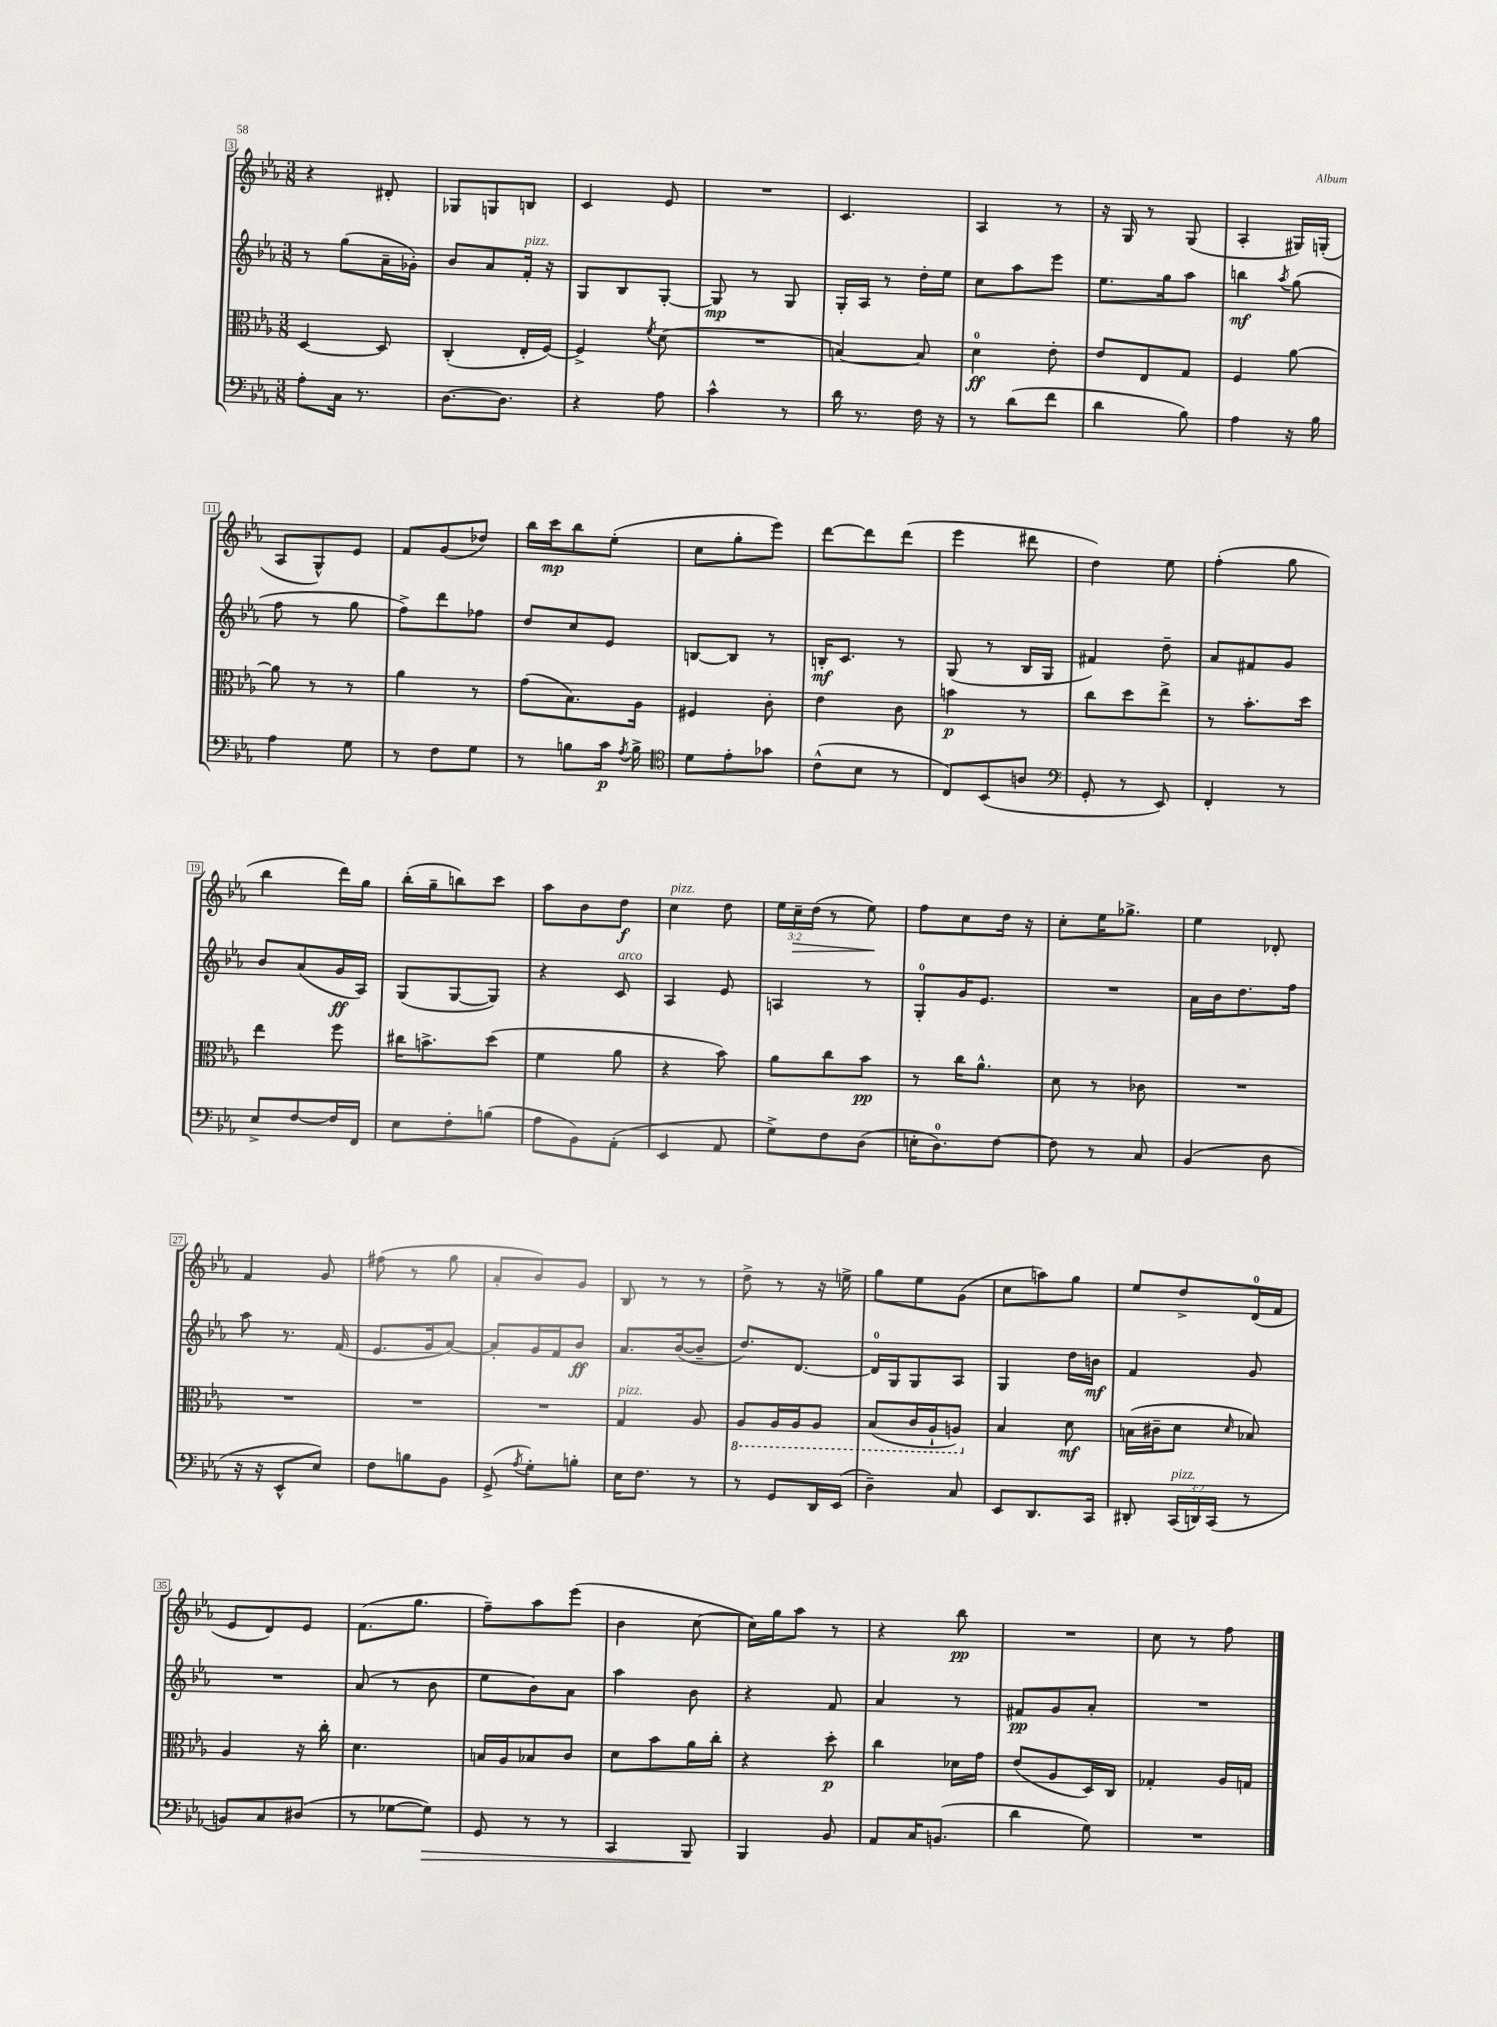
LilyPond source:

<<
\new StaffGroup <<
\new Staff = "s0" {
    \clef treble \key ees \major \numericTimeSignature \time 3/8 \override Staff.TupletNumber.text = #tuplet-number::calc-fraction-text
    \autoBeamOff r4 dis'8-. |
    ges8[ g8 b8] |
    c'4 ees'8 |
    R4. |
    c'4. |
    aes4 r8 |
    r16 g16 r8 g8( |
    aes4-. gis16[) g16]-.( |
    aes8[ g8-^) ees'8] |
    f'8[ g'8( des''8]) |
    bes''16[ c'''16\mp bes''8 ees''8]-.( |
    c''8[ g''8-. ees'''8]) |
    d'''8[~ d'''8 d'''8]( |
    ees'''4 dis'''8 |
    d''4) ees''8 |
    f''4-.( g''8 |
    bes''4 d'''16[) g''16] |
    bes''16[-.( g''16-- b''8) c'''8] |
    aes''8[ bes'8 d''8]\f |
    c''4^\markup { \italic "pizz." } d''8 |
    \tuplet 3/2 { ees''16[ c''16--\> d''16]( } r8 ees''8\!) |
    f''8[ c''8 d''16] r16 |
    c''8[-. ees''16 ges''8.]-> |
    ees''4 des'8-. |
    f'4 g'8 |
    fis''8( r8 g''8 |
    aes'8[-. bes'8) g'8] |
    bes8 r8 r8 |
    d''8-> r8 r16 e''16-> |
    g''8[ ees''8 g'8]( |
    c''8[ a''8) g''8] |
    ees''8[ d''8-> d'16-0( f'16] |
    ees'8[ d'8) ees'8] |
    f'8.[( g''8.] |
    f''8[--) aes''8 ees'''8]( |
    bes'4 c''8~ |
    c''16[) g''16 aes''8] r8 |
    r4 bes''8\pp |
    R4. |
    c''8 r8 f''8 \bar "|." |
}
\new Staff = "s1" {
    \clef treble \key ees \major \numericTimeSignature \time 3/8
    \autoBeamOff r8 g''8[( aes'16-- ges'16]-.) |
    bes'8[ aes'8 f'16]-.^\markup { \italic "pizz." } r16 |
    g8[ bes8 g8]~-. |
    g8\mp r8 g8 |
    g16[-. aes16] r8 d''16[-. ees''16] |
    c''8[ aes''8 ees'''8] |
    ees''8.[ g''16 aes''8] |
    b''4\mf \acciaccatura { aes''8 } g''8( |
    f''8 r8 g''8 |
    f''8[->) d'''8 fes''8] |
    d''8[ c''8 ees'8] |
    b8[~ b8] r8 |
    b16[-.\mf c'8.] r8 |
    g8( r8 bes16[ g16] |
    fis'4) d''8-- |
    aes'8[ fis'8 g'8] |
    bes'8[ aes'8( g'16\ff aes16]) |
    g8[( g8~ g8]) |
    r4 c'8^\markup { \italic "arco" } |
    aes4 ees'8 |
    a4 r8 |
    g8[-0-. g'16 ees'8.] |
    R4. |
    aes'16[ bes'16 d''8. f''16] |
    aes''8 r8. f'16( |
    ees'8.[ g'16 aes'8]~) |
    aes'8[-. g'16 f'16 bes'8]\ff |
    aes'8.[ bes'16~( bes'8]-- |
    d''8.[) d'8.]~ |
    d'16[-0 g16 g8 aes8] |
    g4 d''16[ b'16]\mf |
    f'4 g'8 |
    R4. |
    aes'8( r8 bes'8 |
    ees''8[ bes'8) aes'8] |
    aes''4 bes'8 |
    r4 f'8 |
    aes'4 r8 |
    fis'8[\pp g'8 aes'8]-. |
    R4. \bar "|." |
}
\new Staff = "s2" {
    \clef alto \key ees \major \numericTimeSignature \time 3/8
    \autoBeamOff d4~ d8 |
    c4-.( ees16[-. f16]~) |
    f4-> \acciaccatura { f'8 } d'8( |
    R4. |
    b4~) b8 |
    d'4-0\ff ees'8-. |
    ees'8[ ees8 g8] |
    f4 aes'8~ |
    aes'8 r8 r8 |
    aes'4 r8 |
    g'8[( bes8.) aes16] |
    fis4 c'8-. |
    ees'4 c'8 |
    b'4\p r8 |
    c''8[ d''8 ees''8]-> |
    r8 bes'8.[-. d''16] |
    ees''4 f''8 |
    cis''16[ b'8.-> d''8]( |
    f'4 aes'8 |
    r4 bes'8) |
    aes'8[ c''8 bes'8]\pp |
    r8 c''16[ aes'8.]-^ |
    d'8 r8 ces'8 |
    R4. |
    R4. |
    R4. |
    R4. |
    g4^\markup { \italic "pizz." } aes8 |
    \ottava #-1 aes,8[ aes,16 aes,16 aes,8] |
    bes,8[( c16 aes,16-! a,8]) \ottava #0 |
    bes4 d'8\mf |
    b16[( cis'16-- d'8] \grace { d'16 } bes8) |
    aes4 r16 c''16-. |
    d'4. |
    b16[ aes16 bes8 c'8] |
    d'8[ bes'8 aes'16 c''16]-. |
    r4 d''8-.\p |
    c''4 des'16[ g'16] |
    ees'8[( aes8 d16) c16] |
    ges4-. aes16[ g16] \bar "|." |
}
\new Staff = "s3" {
    \clef bass \key ees \major \numericTimeSignature \time 3/8 \override Staff.TupletNumber.text = #tuplet-number::calc-fraction-text
    \autoBeamOff aes8[-. c16] r8. |
    d8.[~ d8.] |
    r4 aes8 |
    c'4-^ r8 |
    d'16 r8. f16 r16 |
    r8 d'8[( f'8] |
    d'4 bes8) |
    aes4 r16 bes16 |
    aes4 g8 |
    r8 f8[ g8] |
    r8 b8[ c'16]\p \acciaccatura { aes8 } b16-> |
    \clef tenor d'8[ ees'8-. ges'8] |
    c'8[-^( bes8] r8 |
    c8[) bes,8( a8] |
    \clef bass g,8-. r8 ees,8) |
    f,4-. r8 |
    ees8[-> f8~ f16 f,16] |
    ees8[ f8-. b8]( |
    aes8[ bes,8) aes,8]-.( |
    ees,4 aes,8 |
    g8[->) f8 d8]( |
    e16[-. d8.-0) f8]~ |
    f8 r8 c8 |
    bes,4( d8 |
    r16 r16 ees,8[-^ ees8]) |
    f8[ b8 bes,8] |
    g,8->( \acciaccatura { aes8 } g8[-.) b8]-. |
    ees16[ f8.] r8 |
    r8 g,8[ d,16 ees,16]( |
    d4--) c8 |
    ees,8[ d,8. c,16] |
    dis,8-. \tuplet 3/2 { c,16[^\markup { \italic "pizz." }( d,16) c,16]( } r8 |
    b,8[) c8 dis8]( |
    r8 ges8[~ ges8]\>) |
    g,8 r8 r8 |
    c,4 bes,,8\! |
    bes,,4 bes,8 |
    aes,8[ c16 b,8.]( |
    d'4 g8) |
    R4. \bar "|." |
}
>>
>>
\layout { \context { \Score currentBarNumber = #3 \override BarNumber.stencil = #(make-stencil-boxer 0.1 0.3 ly:text-interface::print) } }
